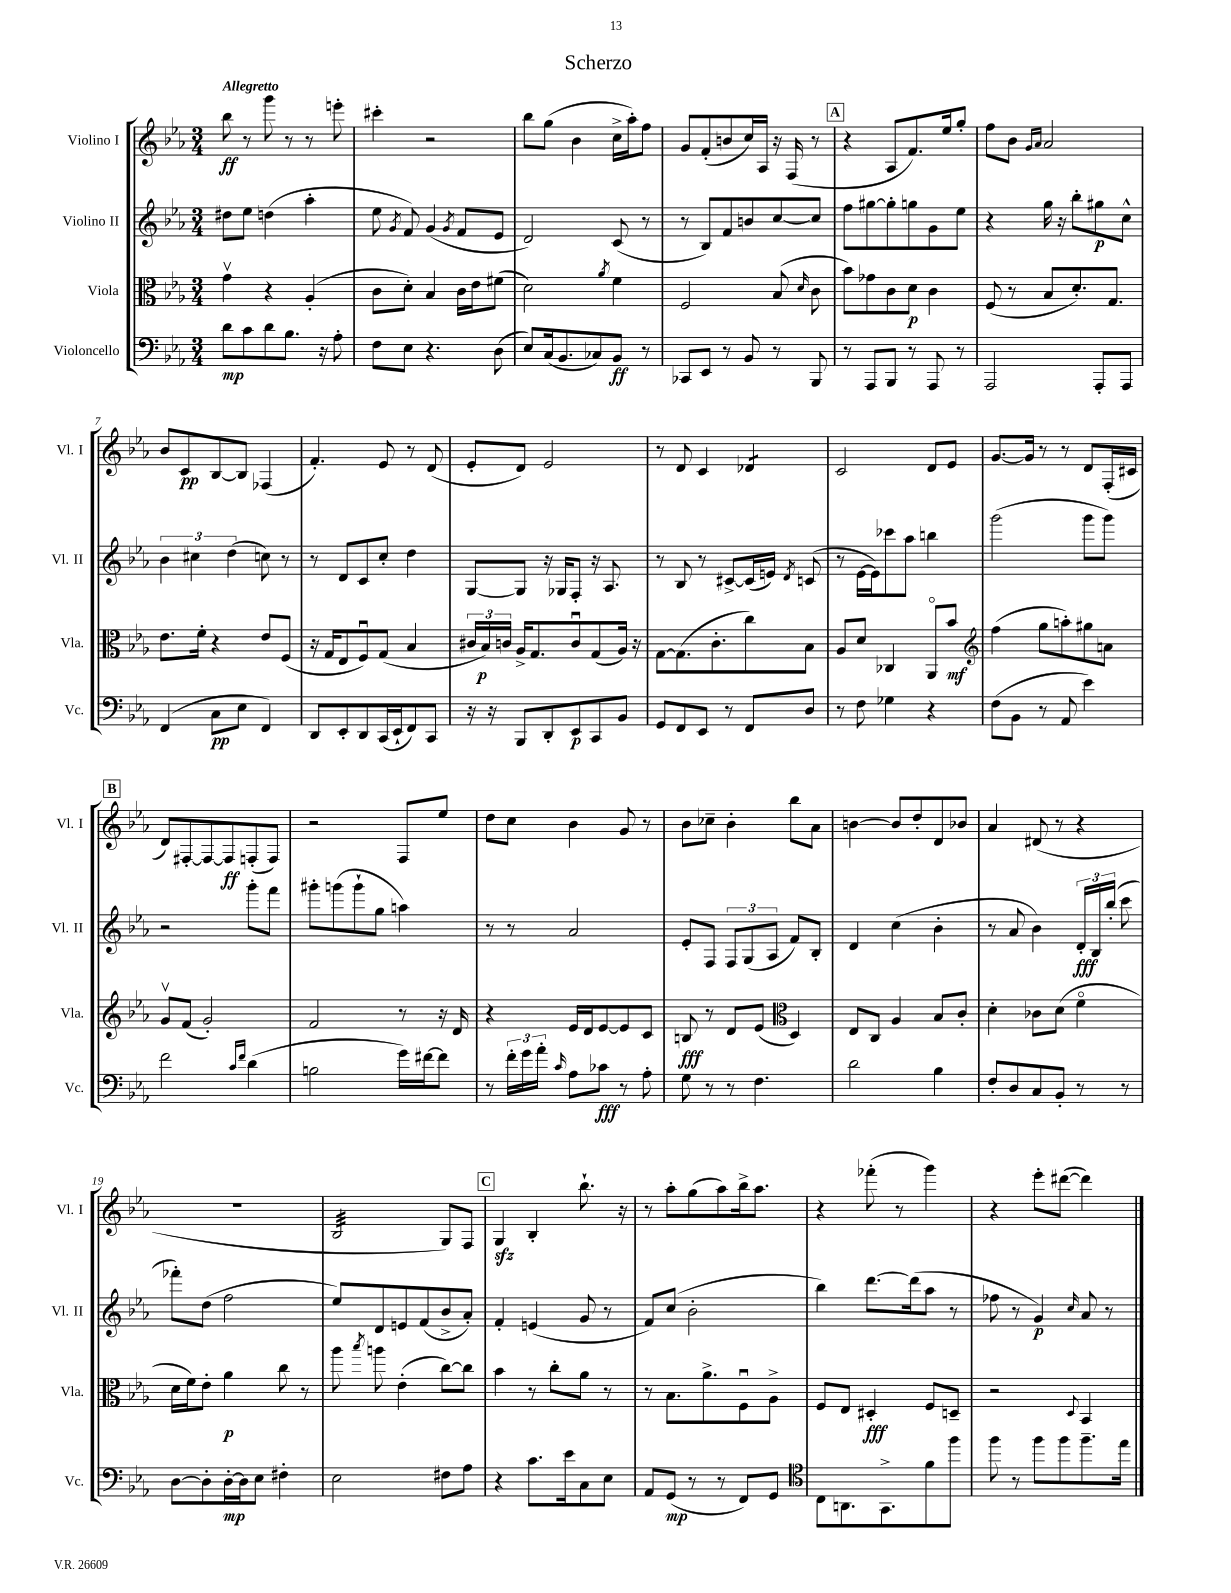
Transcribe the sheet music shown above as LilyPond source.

\header { title = "Scherzo" }
<<
\new StaffGroup <<
\new Staff = "s0" \with { instrumentName = "Violino I" shortInstrumentName = "Vl. I" } {
    \clef treble \key ees \major \numericTimeSignature \time 3/4 \tempo "Allegretto"
    \autoBeamOff bes''8\ff r8 g'''8 r8 r8 e'''8-. |
    cis'''4-. r2 |
    bes''8[ g''8]( bes'4 c''16[-> aes''16-.) f''8] |
    g'8[ f'8-.( b'8 c''16) aes16] r16 f16( r8 |
    \mark \markup { \box "A" } r4 aes8[ f'8.) ees''16 g''8]-. |
    f''8[ bes'8] \grace { g'16[ aes'16] } aes'2 |
    bes'8[ c'8\pp bes8~ bes8] fes4( |
    f'4.-.) ees'8 r8 d'8( |
    ees'8[-. d'8]) ees'2 |
    r8 d'8 c'4 des'4:8 |
    c'2 d'8[ ees'8] |
    g'8.[~ g'16] r8 r8 d'8[ f16-.( cis'16] |
    \mark \markup { \box "B" } d'8[) fis8~-. fis8~ fis8\ff f8-.( f8]) |
    r2 f8[ ees''8] |
    d''8[ c''8] bes'4 g'8 r8 |
    bes'8[ ces''8]-- bes'4-. bes''8[ aes'8] |
    b'4~ b'8[ d''8-. d'8 bes'8] |
    aes'4 dis'8( r8 r4 |
    R2. |
    bes2:32 g8[) f8] |
    \mark \markup { \box "C" } g4\sfz bes4-. bes''8.-! r16 |
    r8 aes''8[-. g''8( aes''8) bes''16-> aes''8.] |
    r4 fes'''8-.( r8 g'''4) |
    r4 ees'''8[-. dis'''8]~( dis'''4) \bar "|." |
}
\new Staff = "s1" \with { instrumentName = "Violino II" shortInstrumentName = "Vl. II" } {
    \clef treble \key ees \major \numericTimeSignature \time 3/4
    \autoBeamOff dis''8[ ees''8] d''4( aes''4-. |
    ees''8 \acciaccatura { g'8 } f'8) g'4( \acciaccatura { g'8 } f'8[ ees'8] |
    d'2) c'8( r8 |
    r8 bes8[) f'8 b'8 c''8~ c''8] |
    \mark \markup { \box "A" } f''8[ gis''8~ gis''8-. g''8 g'8 ees''8] |
    r4 g''16 r16 bes''8[-. gis''8\p c''8]-^ |
    \tuplet 3/2 { bes'4 cis''4 d''4( } c''8) r8 |
    r8 d'8[ c'8 c''8]-. d''4 |
    g8[~ g8] r16 ges16[ f8]-. r16 aes8. |
    r8 bes8 r8 cis'8[~-> cis'16( e'16]) \acciaccatura { d'8 } c'8( |
    r8 ees'16[~ ees'16) ces'''8 aes''8] b''4 |
    g'''2( g'''8[ g'''8]) |
    \mark \markup { \box "B" } r2 g'''8[-. f'''8] |
    gis'''8[-. g'''8( g'''8-! g''8] a''4) |
    r8 r8 aes'2 |
    ees'8[-. f8] \tuplet 3/2 { f8[ g8( aes8] } f'8[) bes8]-. |
    d'4 c''4( bes'4-. |
    r8 aes'8 bes'4) \tuplet 3/2 { d'16[-.\fff bes16 bes''16]-.( } c'''8 |
    fes'''8[-.) d''8]( f''2 |
    ees''8[) d'8 e'8 f'8( bes'8-> aes'8]-.) |
    \mark \markup { \box "C" } f'4-. e'4( g'8 r8 |
    f'8[) c''8]( bes'2-. |
    bes''4) d'''8.[~ d'''16( aes''8] r8 |
    fes''8 r8 g'4\p) \grace { c''16 } aes'8 r8 \bar "|." |
}
\new Staff = "s2" \with { instrumentName = "Viola" shortInstrumentName = "Vla." } {
    \clef alto \key ees \major \numericTimeSignature \time 3/4
    \autoBeamOff g'4\upbow r4 aes4-.( |
    c'8[ d'8]-.) bes4 c'16[ ees'16 fis'8]( |
    d'2) \acciaccatura { aes'8 } f'4 |
    f2 bes8( \grace { d'16 } c'8 |
    \mark \markup { \box "A" } bes'8[) ges'8 c'8 d'8]\p c'4 |
    f8( r8 bes8[ d'8.-.) g8.] |
    ees'8.[ f'16]-. r4 ees'8[ f8]( |
    r16 g16[ ees8 f8\downbow) g8]( bes4 |
    \tuplet 3/2 { cis'16[ bes16\p) c'16] } aes16[-> g8. c'8\downbow g8( aes16]) r16 |
    g8[~ g8.( c'8.-. c''8) bes8] |
    aes8[ d'8] ces4 aes,8[\flageolet bes'8]\mf |
    \clef treble f''4( g''8[ a''8-.) gis''8 a'8] |
    \mark \markup { \box "B" } g'8[\upbow f'8]( g'2-.) |
    f'2 r8 r16 d'16 |
    r4 ees'16[ d'16 ees'8~ ees'8 c'8] |
    b8\fff r8 d'8[ ees'8]( \clef alto d4) |
    ees8[ c8] aes4 bes8[ c'8]-. |
    d'4-. ces'8[ d'8]( f'4\flageolet |
    d'16[ f'16) ees'8]-. aes'4\p c''8 r8 |
    aes''8 \acciaccatura { bes''8 } a''8 ees'4-.( c''8[~) c''8] |
    \mark \markup { \box "C" } bes'4 r8 c''8[-. aes'8] r8 |
    r8 bes8.[ aes'8.-> f8\downbow aes8]-> |
    f8[ ees8] dis4-.\fff f8[ d8]-- |
    r2 \appoggiatura { d8 } bes,4 \bar "|." |
}
\new Staff = "s3" \with { instrumentName = "Violoncello" shortInstrumentName = "Vc." } {
    \clef bass \key ees \major \numericTimeSignature \time 3/4
    \autoBeamOff d'8[\mp c'8 d'8 bes8.] r16 aes8-. |
    f8[ ees8] r4. d8( |
    ees8[) c16( bes,8. ces8) bes,8]\ff r8 |
    ces,8[ ees,8] r8 bes,8 r8 bes,,8 |
    \mark \markup { \box "A" } r8 aes,,8[ bes,,8] r8 aes,,8 r8 |
    aes,,2 aes,,8[-. aes,,8] |
    f,4( c8[\pp ees8] f,4) |
    d,8[ ees,8-. d,8 c,16( ees,16-! f,8) c,8] |
    r16 r16 bes,,8[ d,8-. ees,8\p c,8 bes,8] |
    g,8[ f,8 ees,8] r8 f,8[ d8] |
    r8 f8 ges4 r4 |
    f8[( bes,8] r8 aes,8 ees'4) |
    \mark \markup { \box "B" } f'2 \grace { c'16[ f'16] } d'4( |
    b2 g'16[) fis'16~ fis'8] |
    r8 \tuplet 3/2 { f'16[-. g'16 aes'16]-. } \grace { c'16 } aes8[ ces'8]\fff r8 aes8-. |
    g8 r8 r8 f4. |
    d'2 bes4 |
    f8[-. d8 c8 bes,8]-. r8 r8 |
    d8[~ d8-. d16~-.\mp d16 ees8] fis4-. |
    ees2 fis8[ aes8] |
    \mark \markup { \box "C" } r4 c'8.[ ees'16 c8 ees8] |
    aes,8[ g,8]\mp( r8 r8 f,8[) g,8] |
    \clef tenor c8[ a,8. g,8.-> f'8 f''8] |
    f''8 r8 f''8[ f''8 f''8.-- ees''16] \bar "|." |
}
>>
>>
